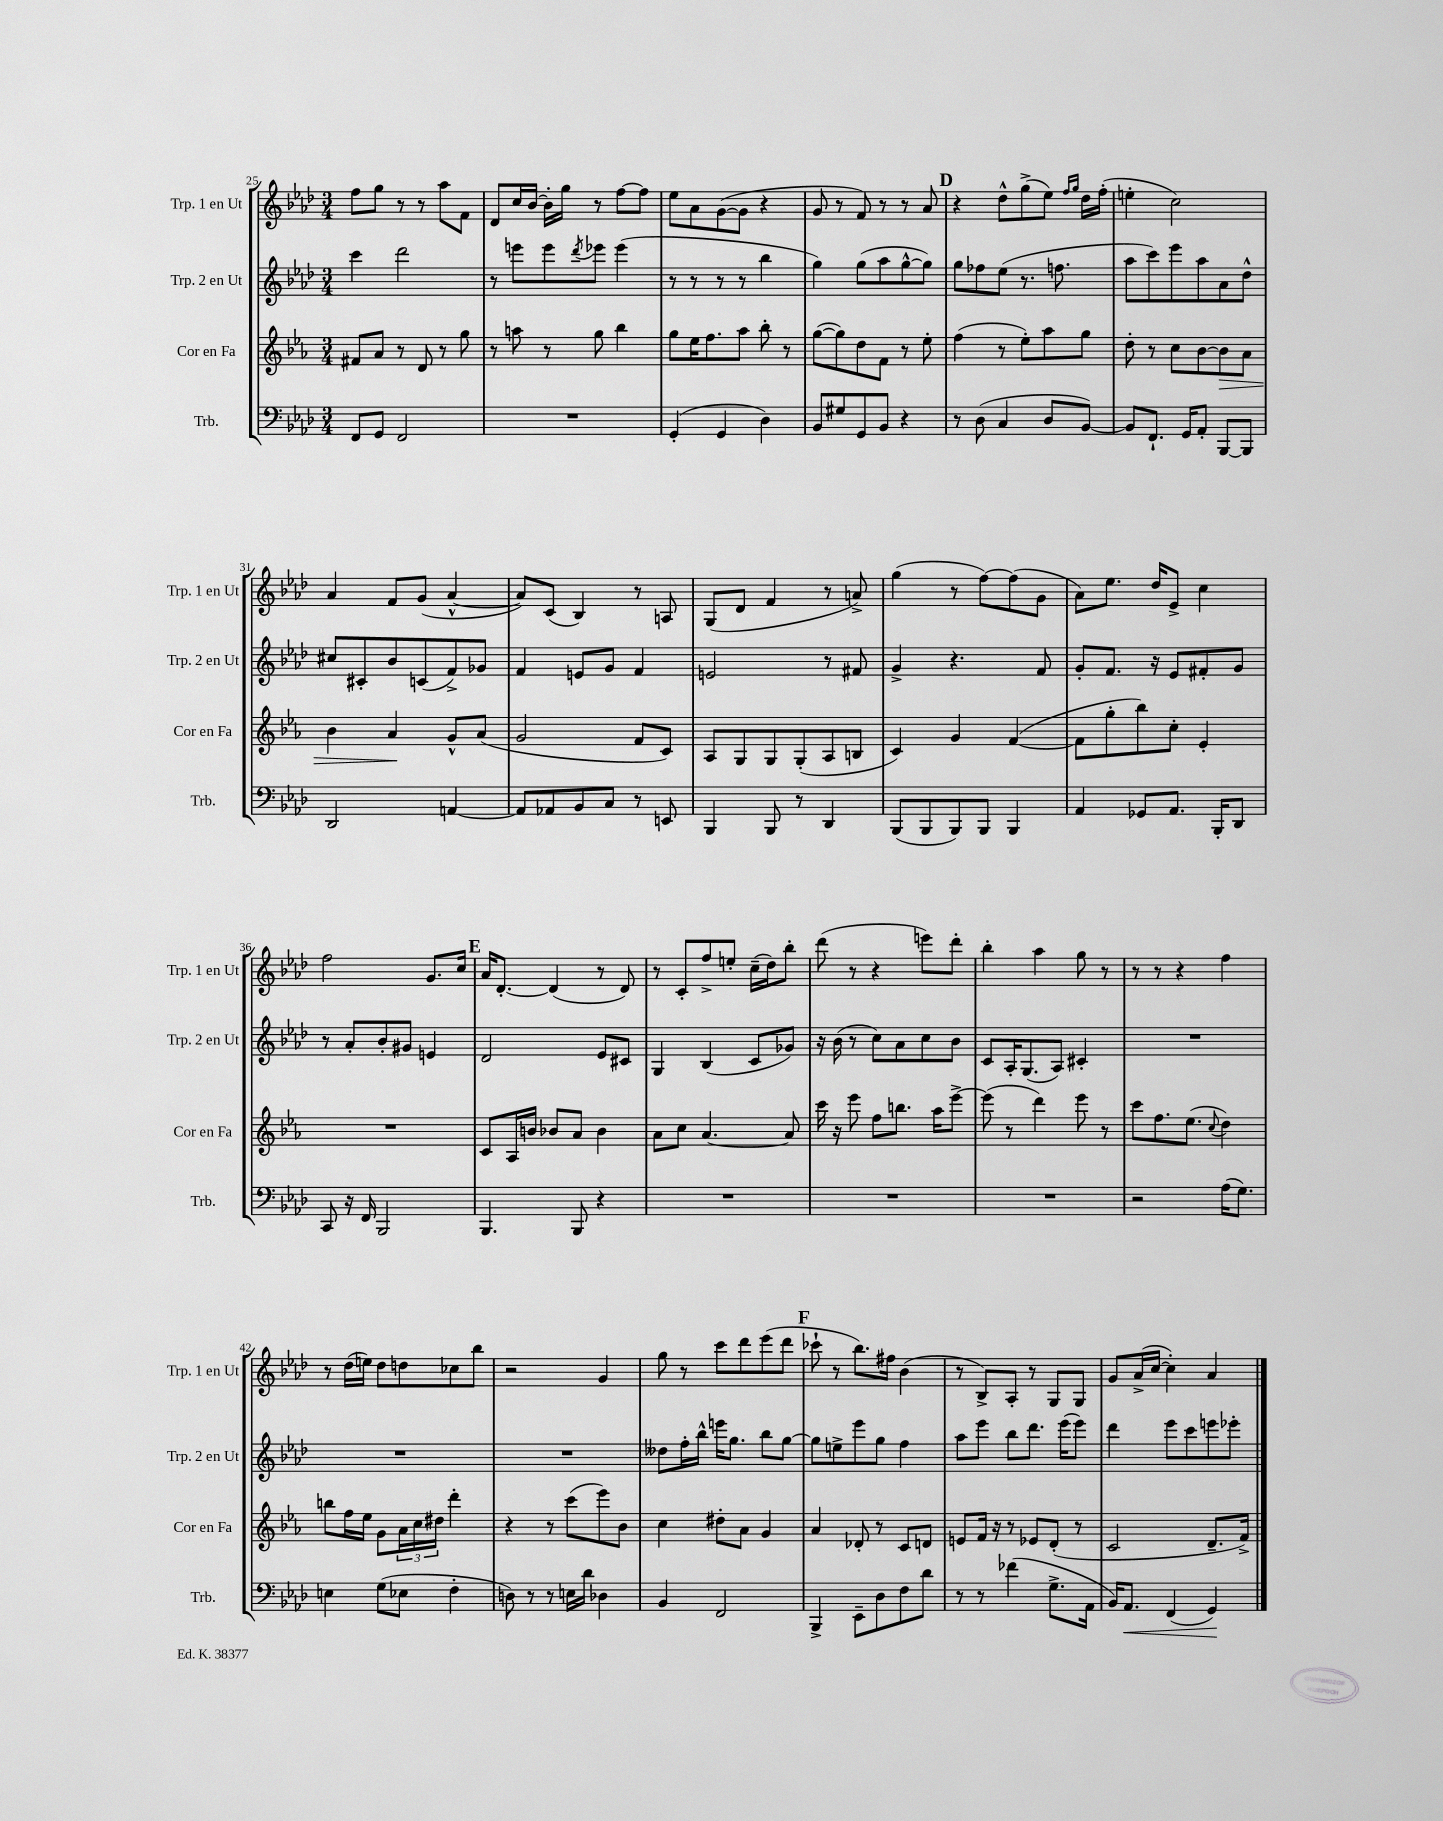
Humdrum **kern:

**kern	**kern	**kern	**kern
*staff4	*staff3	*staff2	*staff1
*clefF4	*clefG2	*clefG2	*clefG2
*k[b-e-a-d-]	*k[b-e-a-]	*k[b-e-a-d-]	*k[b-e-a-d-]
*M3/4	*M3/4	*M3/4	*M3/4
8FF	8f#	4ccc	8ff
8GG	8a-	.	8gg
2FF	8r	2ddd-	8r
.	8d	.	8r
.	8r	.	8aa-
.	8gg	.	8f
=	=	=	=
2.r	8r	8r	8d-
.	8aa	8eee	16cc
.	.	.	[16b-
.	8r	8eee	16b-']
.	.	.	16gg
.	.	8qddd-	.
.	8gg	8eee-	8r
.	4bb-	(4eee-	[8ff
.	.	.	8ff]
=	=	=	=
(4GG'	8gg	8r	8ee-
.	16ee-	8r	8a-
.	8.ff	.	.
4GG	.	8r	([8g
.	8aa-	8r	8g]
4D-)	8bb-'	4bb-	4r
.	8r	.	.
=	=	=	=
8BB-	([8gg	4gg)	8g
8G#	8gg])	.	8r
8GG	8dd	(8gg	8f)
8BB-	8f	8aa-	8r
4r	8r	[8gg^^	8r
.	8ee-'	8gg])	8a-
=	=	=	=
8r	(4ff	8gg	4r
(8D-	.	8ff-	.
4C	8r	(8ee-	8dd-^^
.	8ee-')	8.r	(8gg^
8D-	8aa-	.	8ee-)
.	.	8.ff	.
.	.	.	16qqff
.	.	.	16qqgg
[8BB-)	8gg	.	16dd-
.	.	.	(16ff'
=	=	=	=
8BB-]	8dd'	8aa-	4ee'
8.FF`	8r	8ccc)	.
.	8cc	8eee-	2cc)
16GG	.	.	.
8AA-'	[8b-	8aa-	.
[8BBB-	8b-]	8a-	.
8BBB-]	8a-	8dd-^^	.
=	=	=	=
2DD-	4b-	8cc#	4a-
.	.	8c#'	.
.	4a-	8b-	8f
.	.	(8c	(8g
[4AA	8g^^	8f^)	[4a-^^
.	(8a-	8g-	.
=	=	=	=
8AA]	2g	4f	8a-])
8AA-	.	.	(8c
8BB-	.	8e	4B-)
8C	.	8g	.
8r	8f	4f	8r
8EE	8c)	.	8A
=	=	=	=
4BBB-	8A-	2e	(8G
.	8G	.	8d-
8BBB-	8G	.	4f
8r	(8G'	.	.
4DD-	8A-	8r	8r
.	8B	8f#	8a^)
=	=	=	=
(8BBB-	4c)	4g^	(4gg
8BBB-	.	.	.
8BBB-)	4g	4.r	8r
8BBB-	.	.	[8ff)
4BBB-	([4f	.	(8ff]
.	.	8f	8g
=	=	=	=
4AA-	8f]	8g'	8a-)
.	8gg'	8.f	8.ee-
8GG-	8bb-)	.	.
.	.	16r	16dd-
8.AA-	8cc'	8e-	8e-^
.	4e-'	8f#'	4cc
16BBB-'	.	.	.
8DD-	.	8g	.
=	=	=	=
8CC	2.r	8r	2ff
16r	.	8a-'	.
16FF	.	.	.
2BBB-	.	8b-'	.
.	.	8g#	.
.	.	4e	8.g
.	.	.	16cc
=	=	=	=
4.BBB-	8c	2d-	16a-
.	.	.	[8.d-'
.	16A-	.	.
.	16b	.	.
.	8b-	.	(4d-]
8BBB-	8a-	.	.
4r	4b-	8e-	8r
.	.	8c#	8d-)
=	=	=	=
2.r	8a-	4G	8r
.	8cc	.	8c'
.	[4.a-	(4B-	8ff^
.	.	.	8ee'
.	.	8c	(16cc~
.	.	.	16dd-)
.	8a-]	8g-)	8bb-'
=	=	=	=
2.r	16ccc	16r	(8ddd-
.	16r	(16b-	.
.	8eee-	8r	8r
.	8ff	8cc)	4r
.	8.bb	8a-	.
.	.	8cc	8eee)
.	16aa-	.	.
.	[8eee-^	8b-	8ddd-'
=	=	=	=
2.r	(8eee-]	8c	4bb-'
.	8r	16A-'	.
.	.	(8.G	.
.	4ddd)	.	4aa-
.	.	8A-)	.
.	8eee-	4c#'	8gg
.	8r	.	8r
=	=	=	=
2r	8ccc	2.r	8r
.	8.ff	.	8r
.	.	.	4r
.	(8.ee-	.	.
.	8qqcc	.	.
(16A-	4dd)	.	4ff
8.G)	.	.	.
=	=	=	=
4E	8bb	2.r	8r
.	16ff	.	(16dd-
.	16ee-	.	16ee)
(8G	8g	.	8dd-
8E-	24a-	.	8dd
.	24cc	.	.
.	24dd#	.	.
4F'	4ddd'	.	8cc-
.	.	.	8bb-
=	=	=	=
8D)	4r	2.r	2r
8r	.	.	.
8r	8r	.	.
16E	(8ccc	.	.
16d-	.	.	.
4D-	8eee-)	.	4g
.	8b-	.	.
=	=	=	=
4BB-	4cc	8dd--	8gg
.	.	16ff'	8r
.	.	16bb-^^	.
2FF	8dd#'	16eee	8ccc
.	.	8.gg	.
.	8a-	.	8ddd-
.	4g	8bb-	(8eee-
.	.	[8gg	8ddd-
=	=	=	=
4BBB-^	4a-	8gg]	8ccc-`
.	.	8ee^	8r
8EE-~	8d-'	8eee-	8.bb-)
8D-	8r	8gg	.
.	.	.	16ff#
8F	8c	4ff	(4b-
8d-	8d	.	.
=	=	=	=
8r	8e	8aa-	8r
8r	16f	8eee-	8B-^)
.	16r	.	.
(4f-	8r	8bb-	8A-'
.	8e-	8.ddd-	8r
8.G^	(8d'	.	8G
.	.	(16eee-	.
.	8r	8eee-)	8G
16AA-	.	.	.
=	=	=	=
16BB-)	2c	4ddd-	8g
8.AA-	.	.	.
.	.	.	(16a-^
.	.	.	[16cc
(4FF	.	8eee-	4cc'])
.	.	8ccc	.
4GG)	8.d~	8eee	4a-
.	.	8eee-'	.
.	16f^)	.	.
==	==	==	==
*-	*-	*-	*-
